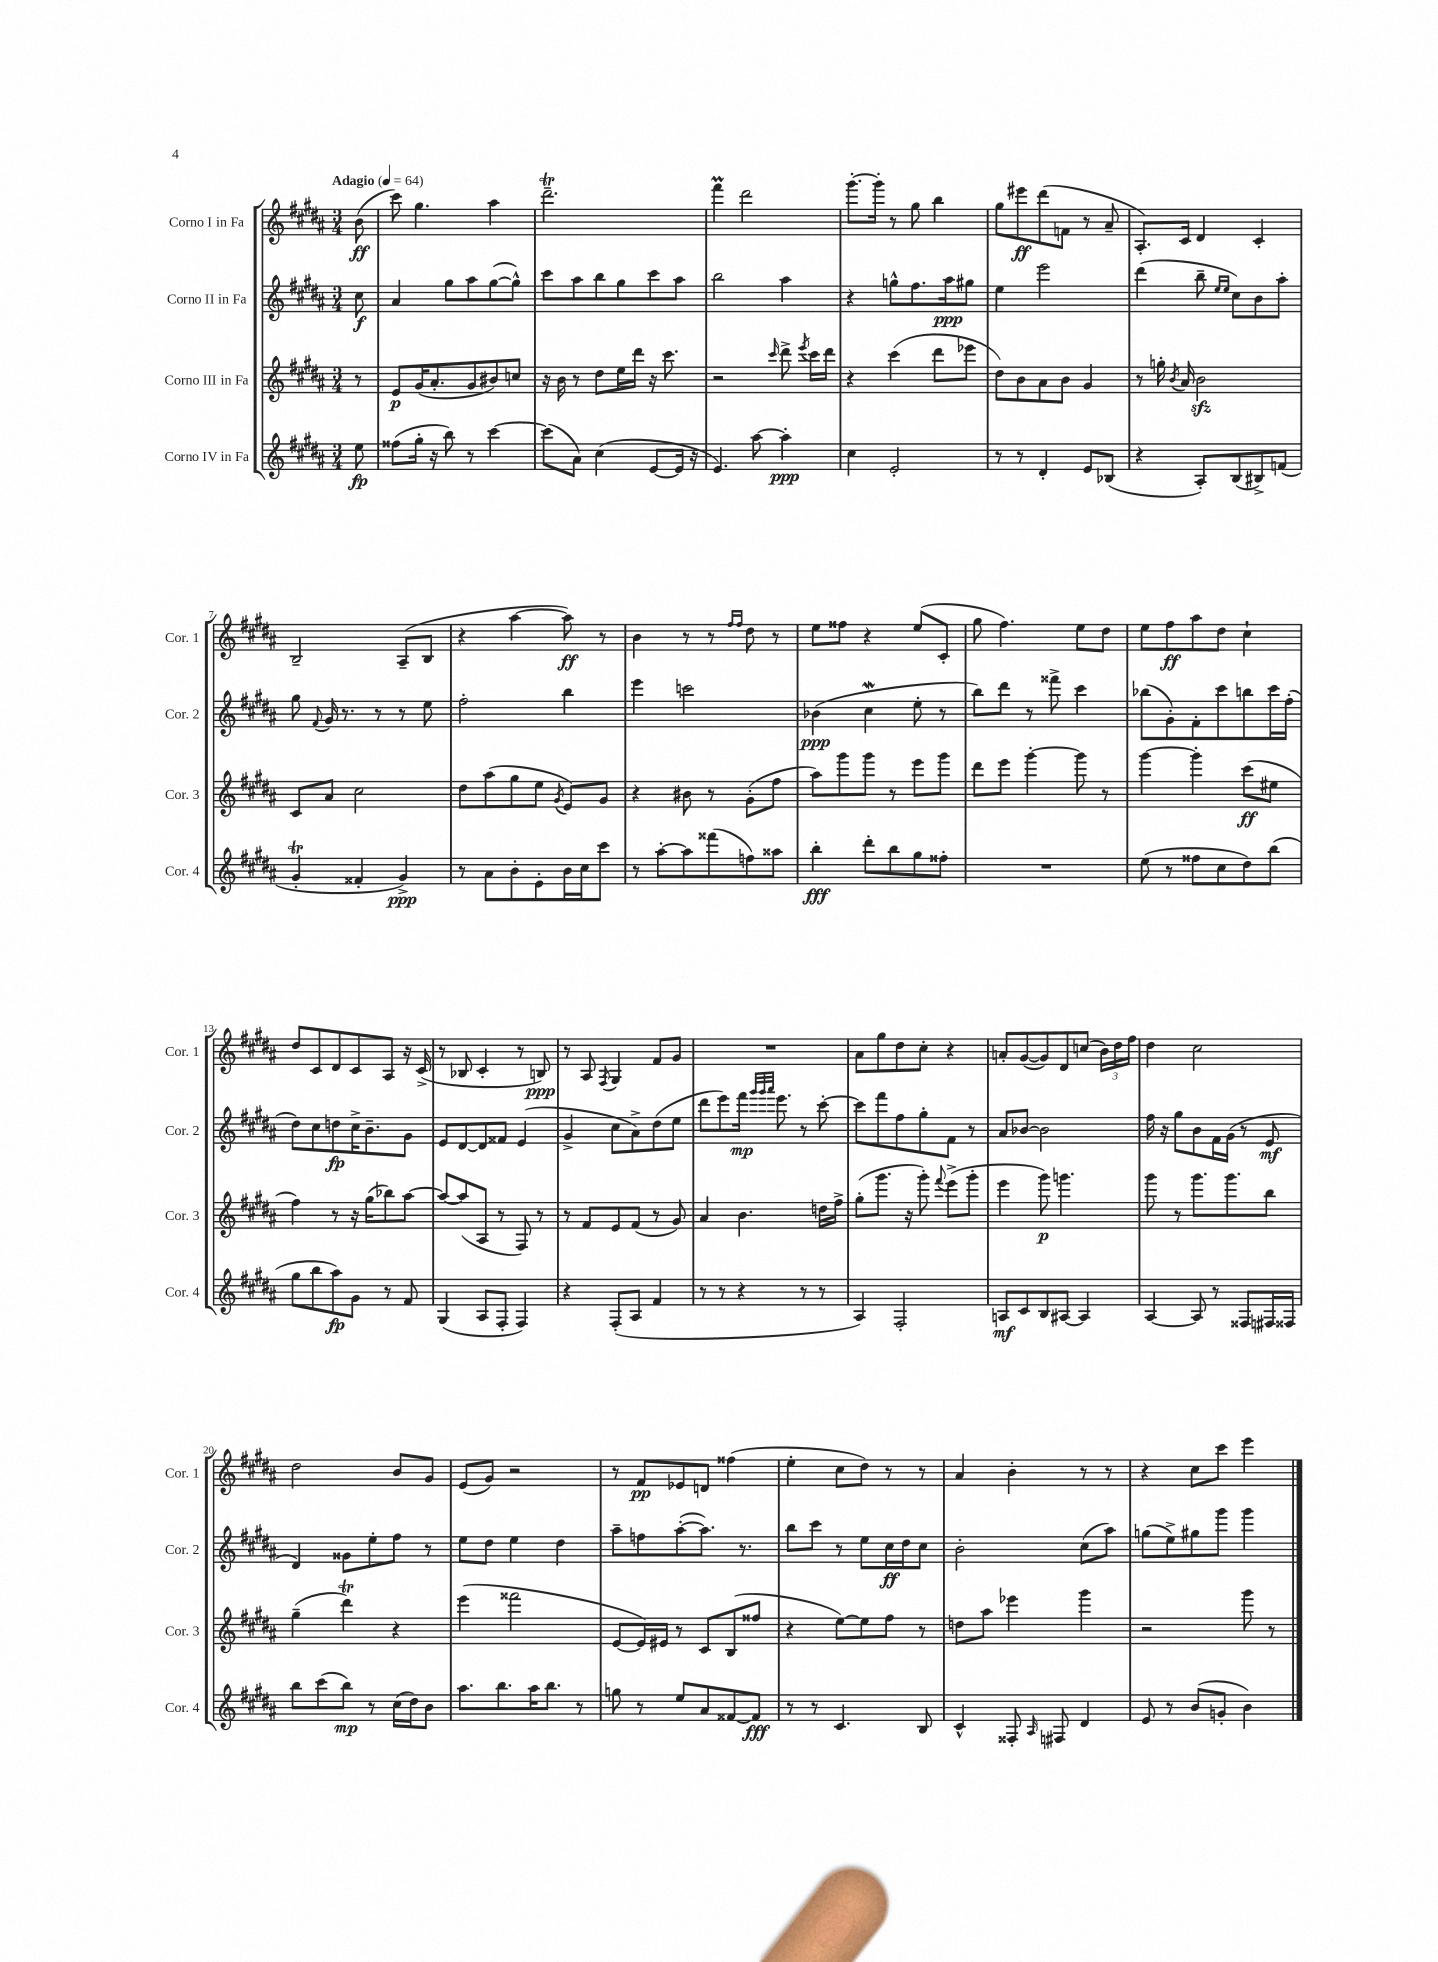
<<
\new StaffGroup <<
\new Staff = "s0" \with { instrumentName = "Corno I in Fa" shortInstrumentName = "Cor. 1" } {
    \clef treble \key b \major \numericTimeSignature \time 3/4 \partial 8 \tempo "Adagio" 4 = 64
    \autoBeamOff b'8\ff( |
    cis'''8) gis''4. ais''4 |
    dis'''2.--\trill |
    fis'''4\prall dis'''2 |
    gis'''8.[~-. gis'''16]-. r8 gis''8 b''4 |
    gis''8[ eis'''8\ff dis'''8( f'8] r8 ais'8-- |
    ais8.[-.) cis'16] dis'4 cis'4-. |
    b2-- ais8[--( b8] |
    r4 ais''4~ ais''8\ff) r8 |
    b'4 r8 r8 \grace { fis''16[ fis''16] } dis''8 r8 |
    e''8[ fisis''8] r4 e''8[( cis'8]-. |
    gis''8 fis''4.) e''8[ dis''8] |
    e''8[ fis''8\ff ais''8 dis''8] cis''4-! |
    dis''8[ cis'8 dis'8 cis'8 ais8] r16 cis'16->( |
    r8 bes8 cis'4-. r8 b8\ppp) |
    r8 ais8 \acciaccatura { fis8 } gis4 fis'8[ gis'8] |
    R2. |
    ais'8[ gis''8 dis''8 cis''8]-. r4 |
    a'8[-. gis'8~( gis'8) dis'8 c''8]( \tuplet 3/2 { b'16[) dis''16 fis''16] } |
    dis''4 cis''2 |
    dis''2 b'8[ gis'8] |
    e'8[( gis'8]) r2 |
    r8 fis'8[\pp ees'8 d'8] fisis''4( |
    e''4-. cis''8[ dis''8]) r8 r8 |
    ais'4 b'4-. r8 r8 |
    r4 cis''8[ cis'''8] e'''4 \bar "|." |
}
\new Staff = "s1" \with { instrumentName = "Corno II in Fa" shortInstrumentName = "Cor. 2" } {
    \clef treble \key b \major \numericTimeSignature \time 3/4 \partial 8
    \autoBeamOff cis''8\f |
    ais'4 gis''8[ ais''8 gis''8~( gis''8]-^) |
    cis'''8[ ais''8 b''8 gis''8 cis'''8 ais''8] |
    b''2 ais''4 |
    r4 g''8[-^ fis''8. ais''16\ppp gis''8] |
    e''4 e'''2 |
    dis'''4( b''8-- \grace { e''16[ e''16] } cis''8[) b'8 ais''8]-. |
    gis''8 \appoggiatura { fis'8 } gis'16 r8. r8 r8 e''8 |
    fis''2-. b''4 |
    e'''4 c'''2 |
    bes'4\ppp( cis''4\mordent e''8-. r8 |
    b''8[) dis'''8] r8 fisis'''8-> cis'''4 |
    bes''8[( gis'8-.) fis'8-. cis'''8 b''8 cis'''16 fis''16]-.( |
    dis''8[) cis''8 d''8\fp cis''16-> b'8.-- gis'8] |
    e'8[ dis'8~ dis'8 fisis'8] e'4( |
    gis'4-> cis''8[ ais'8->) dis''8( e''8] |
    dis'''8[ e'''8) fis'''16]\mp \grace { gis'''32[ gis'''32 ais'''32] } e'''8. r8 cis'''8~-. |
    cis'''8[ fis'''8 fis''8 gis''8-. fis'8] r8 |
    ais'8[ bes'8]~ bes'2 |
    fis''16 r16 gis''8[ b'8 fis'16 gis'16]( r8 e'8\mf |
    dis'4) gisis'8[ e''8-. fis''8] r8 |
    e''8[ dis''8] e''4 dis''4 |
    ais''8[-- f''8 ais''8~-.( ais''8.]) r8. |
    b''8[ cis'''8] r8 e''8[ cis''16\ff dis''16 cis''8] |
    b'2-. cis''8[( ais''8]) |
    g''8[( e''8->) gis''8 gis'''8] gis'''4 \bar "|." |
}
\new Staff = "s2" \with { instrumentName = "Corno III in Fa" shortInstrumentName = "Cor. 3" } {
    \clef treble \key b \major \numericTimeSignature \time 3/4 \partial 8
    \autoBeamOff r8 |
    e'8[\p gis'16( ais'8.-. gis'8 bis'8) c''8] |
    r16 b'16 r8 dis''8[ e''16 dis'''16] r16 cis'''8. |
    r2 \grace { cis'''16 } dis'''8-> \acciaccatura { e'''8 } cis'''16[ dis'''16] |
    r4 cis'''4( dis'''8[ ees'''8] |
    dis''8[) b'8 ais'8 b'8] gis'4 |
    r8 g''16-. \acciaccatura { b'8 } ais'16 b'2\sfz |
    cis'8[ ais'8] cis''2 |
    dis''8[ ais''8( gis''8 e''8] \acciaccatura { gis'8 } e'8[) gis'8] |
    r4 bis'8 r8 gis'8[-.( fis''8] |
    ais''8[) gis'''8 gis'''8] r8 e'''8[ gis'''8] |
    dis'''8[ e'''8] gis'''4~-. gis'''8 r8 |
    gis'''4~ gis'''4-. cis'''8[\ff( eis''8] |
    fis''4) r8 r16 gis''16[( bes''8) ais''8]~ |
    ais''8[~ ais''8( ais8] r8 fis8) r8 |
    r8 fis'8[ e'8 fis'8]( r8 gis'8) |
    ais'4 b'4. d''16[ fis''16]-> |
    gis''8[-.( gis'''8.] r16 gis'''8-.) \appoggiatura { fis'''8 } e'''8[->( gis'''8]-. |
    e'''4 gis'''8\p) g'''4. |
    gis'''8 r8 gis'''8.[ gis'''8. b''8] |
    gis''4--( dis'''4\trill) r4 |
    e'''4( fisis'''2 |
    e'8[~ e'16) eis'16] r8 cis'8[ b8( fisis''8] |
    r4 e''8[~) e''8 fis''8] r8 |
    d''8[ ais''8] ees'''4 gis'''4 |
    r2 gis'''8 r8 \bar "|." |
}
\new Staff = "s3" \with { instrumentName = "Corno IV in Fa" shortInstrumentName = "Cor. 4" } {
    \clef treble \key b \major \numericTimeSignature \time 3/4 \partial 8
    \autoBeamOff e''8\fp |
    fisis''8[( gis''16]-. r16 b''8) r8 cis'''4~ |
    cis'''8[( ais'8]) cis''4( e'8[~ e'16] r16 |
    e'4.) ais''8~ ais''4-.\ppp |
    cis''4 e'2-. |
    r8 r8 dis'4-. e'8[ bes8]( |
    r4 ais8[-.) b8( bis8->) f'8]( |
    gis'4-.\trill fisis'4-. gis'4->\ppp) |
    r8 ais'8[ b'8-. e'8-. b'16 cis''16 cis'''8] |
    r8 ais''8[~-. ais''8 fisis'''8( f''8) aisis''8] |
    b''4-.\fff dis'''8[-. b''8 gis''8 fisis''8]-. |
    R2. |
    e''8( r8 fisis''8[ cis''8 dis''8) b''8]( |
    gis''8[ b''8 ais''8\fp) gis'8] r8 fis'8 |
    gis4( ais8[ fis8]-. fis4) |
    r4 fis8[-.( ais8] fis'4 |
    r8 r8 r4 r8 r8 |
    ais4) fis2-. |
    a8[\mf cis'8 b8 ais8]~ ais4 |
    ais4~ ais8 r8 fisis8[ fis16 fisis16] |
    b''8[ cis'''8( b''8]\mp) r8 cis''16[( dis''16) b'8] |
    ais''8.[ b''8. ais''16 b''8.] r8 |
    g''8 r8 e''8[ ais'8 fisis'8~ fisis'8]\fff |
    r8 r8 cis'4. b8 |
    cis'4-^ fisis8-. \grace { ais16 } fis8 dis'4 |
    e'8 r8 b'8[( g'8]-. b'4) \bar "|." |
}
>>
>>
